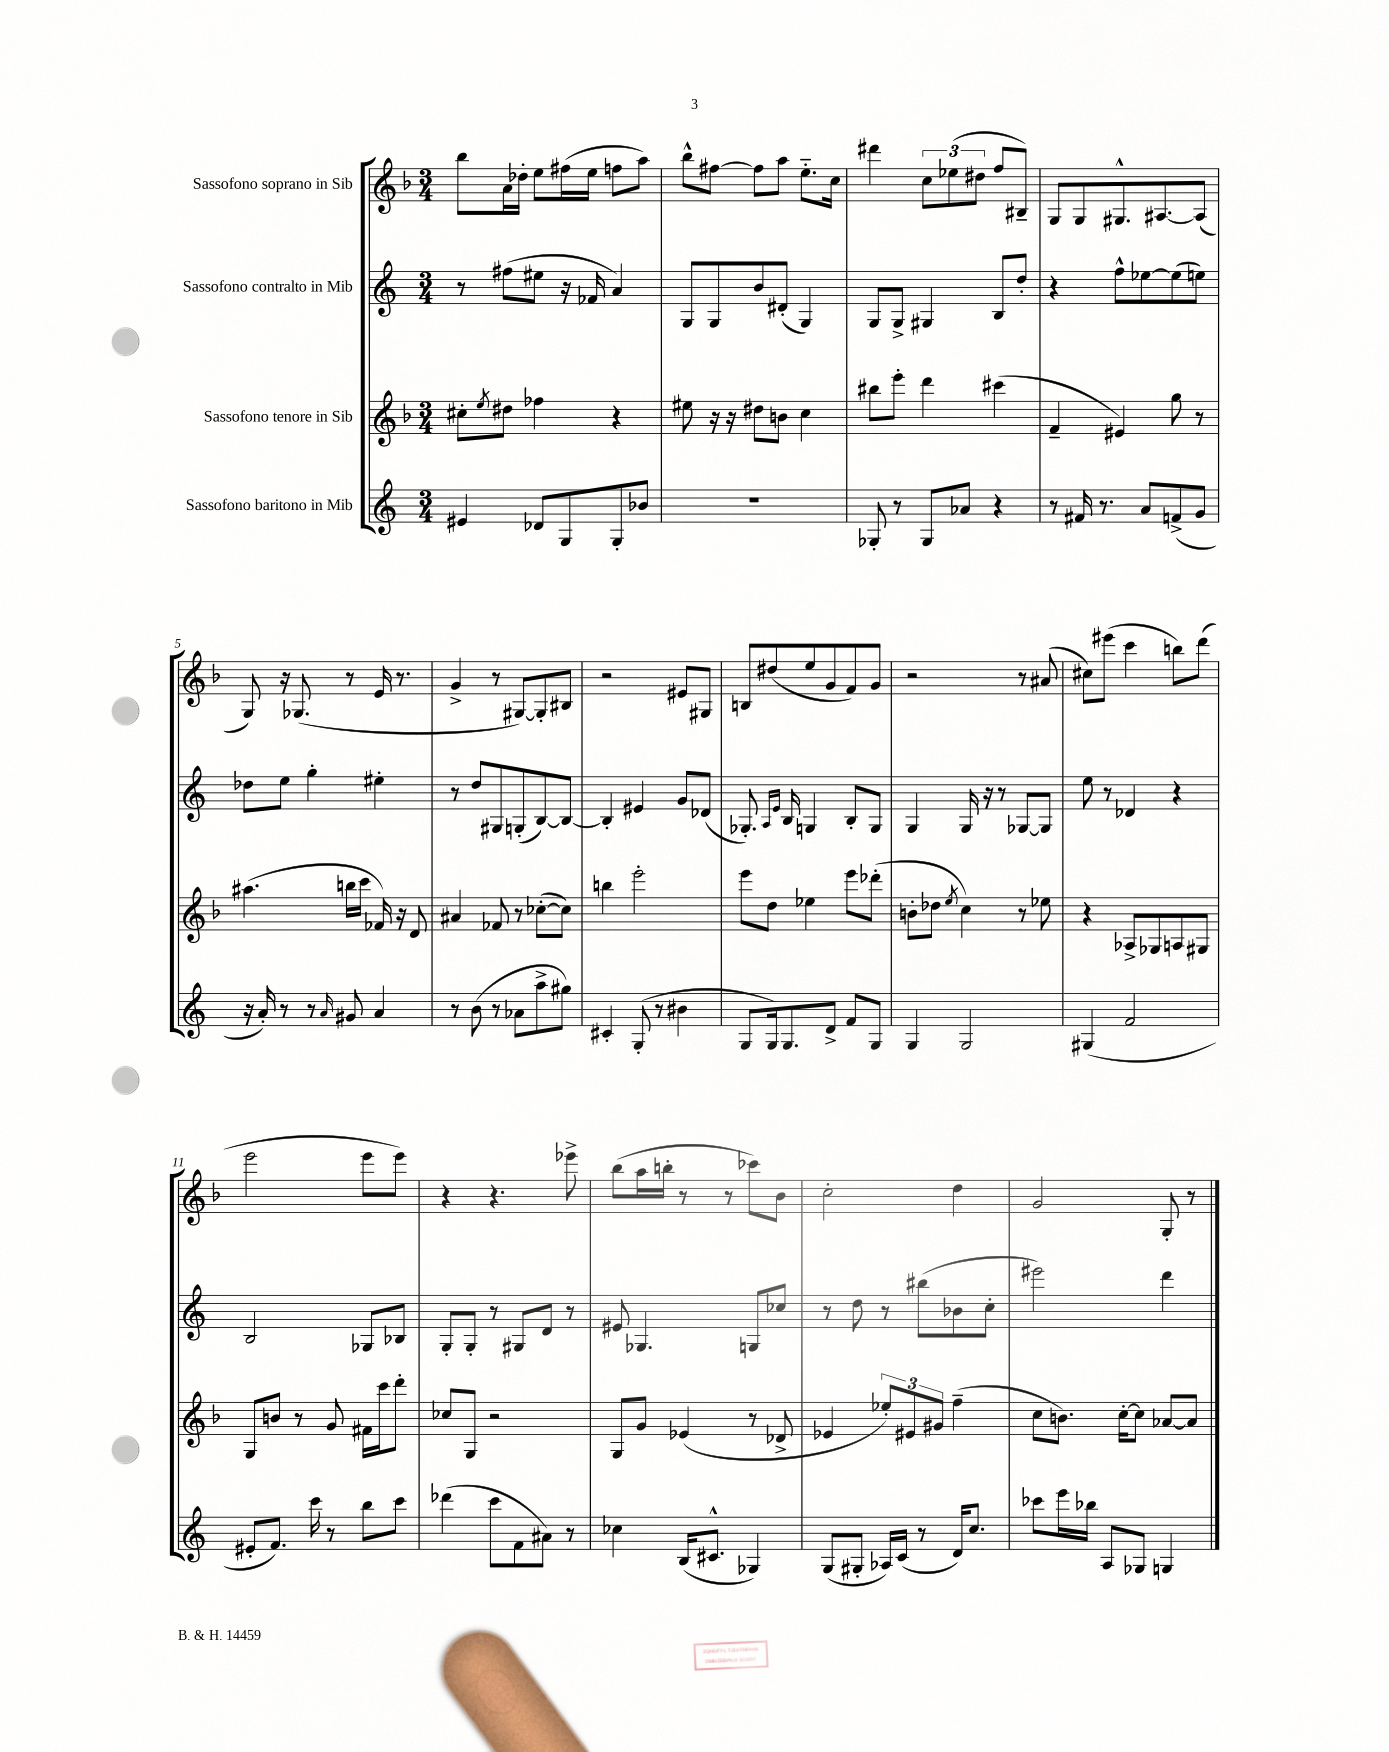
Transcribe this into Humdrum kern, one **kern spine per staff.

**kern	**kern	**kern	**kern
*staff4	*staff3	*staff2	*staff1
*clefG2	*clefG2	*clefG2	*clefG2
*k[]	*k[b-]	*k[]	*k[b-]
*M3/4	*M3/4	*M3/4	*M3/4
4e#/	8cc#'\L	8r	8bb-\L
.	8qee/	.	.
.	8dd#\J	(8ff#\L	16a\L
.	.	.	16dd-'\JJ
8d-/L	4ff-\	8ee#\J	8ee\L
8G/	.	16r	(16ff#\L
.	.	16f-/	16ee\JJ
8G'/	4r	4a/)	8ff\L
8b-/J	.	.	8aa\J)
=	=	=	=
2.r	8ee#\	8G/L	8bb-^^\L
.	16r	8G/	[8ff#\J
.	16r	.	.
.	8dd#\L	8b/	8ff#\]L
.	8b\J	(8d#'/J	8aa\J
.	4cc\	4G/)	8.ee'~\L
.	.	.	16cc\Jk
=	=	=	=
8G-'/	8bb#\L	8G/L	4ddd#\
8r	8eee'\J	8G^/J	.
8G-/L	4ddd\	4G#/	12cc\L
.	.	.	(12ee-\
8a-/J	.	.	.
.	.	.	12dd#\J
4r	(4ccc#\	8B/L	8ff/L
.	.	8dd'/J	8B#~/J)
=	=	=	=
8r	4f~/	4r	8G/L
16f#/	.	.	8G/
8.r	.	.	.
.	4e#/)	8ff^^\L	8.G#^^/
8a/L	.	[8ee-\	.
.	.	.	[8.A#/
(8f^/	8gg\	(8ee-\]	.
8g/J	8r	8ee\J)	(8A#/]J
=	=	=	=
16r	(4.aa#\	8dd-\L	8G/)
16a'/)	.	.	.
8r	.	8ee\J	16r
.	.	.	(8.G-/
8r	.	4gg'\	.
16qqa/	.	.	.
8g#/	16bb\LL	.	8r
.	16ccc\JJ	.	.
4a/	16f-/)	4ee#'\	16e/
.	16r	.	8.r
.	8d/	.	.
=	=	=	=
8r	4a#/	8r	4g^/
(8b\	.	8dd/L	.
8r	8f-/	8G#/	8r
8a-\L	8r	(8G'/	[8G#/L)
8aa^\	([8cc-'\L	[8B/)	8G#'/]
8gg#\J)	8cc-\]J)	8B/_J	8B#/J
=	=	=	=
4c#'/	4bb\	4B'/]	2r
(8G'/	2eee'\	4e#/	.
8r	.	.	.
4b#\	.	8g/L	8e#/L
.	.	(8d-/J	8G#/J
=	=	=	=
8G/L	8eee\L	8.G-'/)	8B/L
16G/k)	8dd\J	.	(8dd#/
.	.	16qqA/LL	.
.	.	16qqe/JJ	.
8.G/	.	16B/	.
.	4ee-\	4G/	8ee/
8d^/J	.	.	8g/
8f/L	8eee\L	8B'/L	8f/)
8G/J	(8ddd-'\J	8G/J	8g/J
=	=	=	=
4G/	8b'\L	4G/	2r
.	8dd-\J	.	.
.	8qee/	.	.
2G/	4cc\)	16G/	.
.	.	16r	.
.	.	8r	.
.	8r	[8G-/L	8r
.	8ee-\	8G-/]J	(8a#/
=	=	=	=
(4G#/	4r	8ee\	8cc#\L)
.	.	8r	(8eee#\J
2f/	8A-^/L	4d-/	4ccc\
.	8G-/	.	.
.	8A/	4r	8bb\L)
.	8G#/J	.	(8ddd\J
=	=	=	=
8e#'/L	8G/L	2B/	2eee\
8.f/J)	8b/J	.	.
.	8r	.	.
16ccc\	.	.	.
8r	8g/	.	.
8bb\L	16f#\LL	8G-/L	8eee\L
.	16ccc\J	.	.
8ccc\J	8ddd'\J	8B-/J	8eee\J)
=	=	=	=
(4ddd-\	8cc-/L	8G'/L	4r
.	8G/J	8G'/J	.
8ccc\L	2r	8r	4.r
8f\	.	8G#/L	.
8a#\J)	.	8d/J	.
8r	.	8r	8eee-^\
=	=	=	=
4cc-\	8G/L	8e#/	(8bb-\L
.	8g/J	4.G-/	16aa\L
.	.	.	16bb'\JJ
(16B/LK	(4e-/	.	8r
8.c#^^/J	.	.	.
.	.	.	8r
4G-/)	8r	8G/L	8ccc-\L)
.	8d-^/	8cc-/J	8b-\J
=	=	=	=
(8G/L	4e-/	8r	2cc'\
8G#'/J	.	8dd\	.
16A-/LL)	12ee-'/L)	8r	.
(16c/JJ	.	.	.
.	12e#/	.	.
8r	.	(8bb#\L	.
.	12g#/J	.	.
16d/LK)	(4ff~\	8b-\	4dd\
8.cc/J	.	.	.
.	.	8cc'\J	.
=	=	=	=
8ccc-\L	8cc\L	2eee#\)	2g/
16eee\L	8.b\J)	.	.
16bb-\JJ	.	.	.
8A/L	.	.	.
.	[16cc'\LK	.	.
8G-/J	8cc\]J	.	.
4G/	[8a-/L	4ddd\	8G'/
.	8a-/]J	.	8r
==	==	==	==
*-	*-	*-	*-
